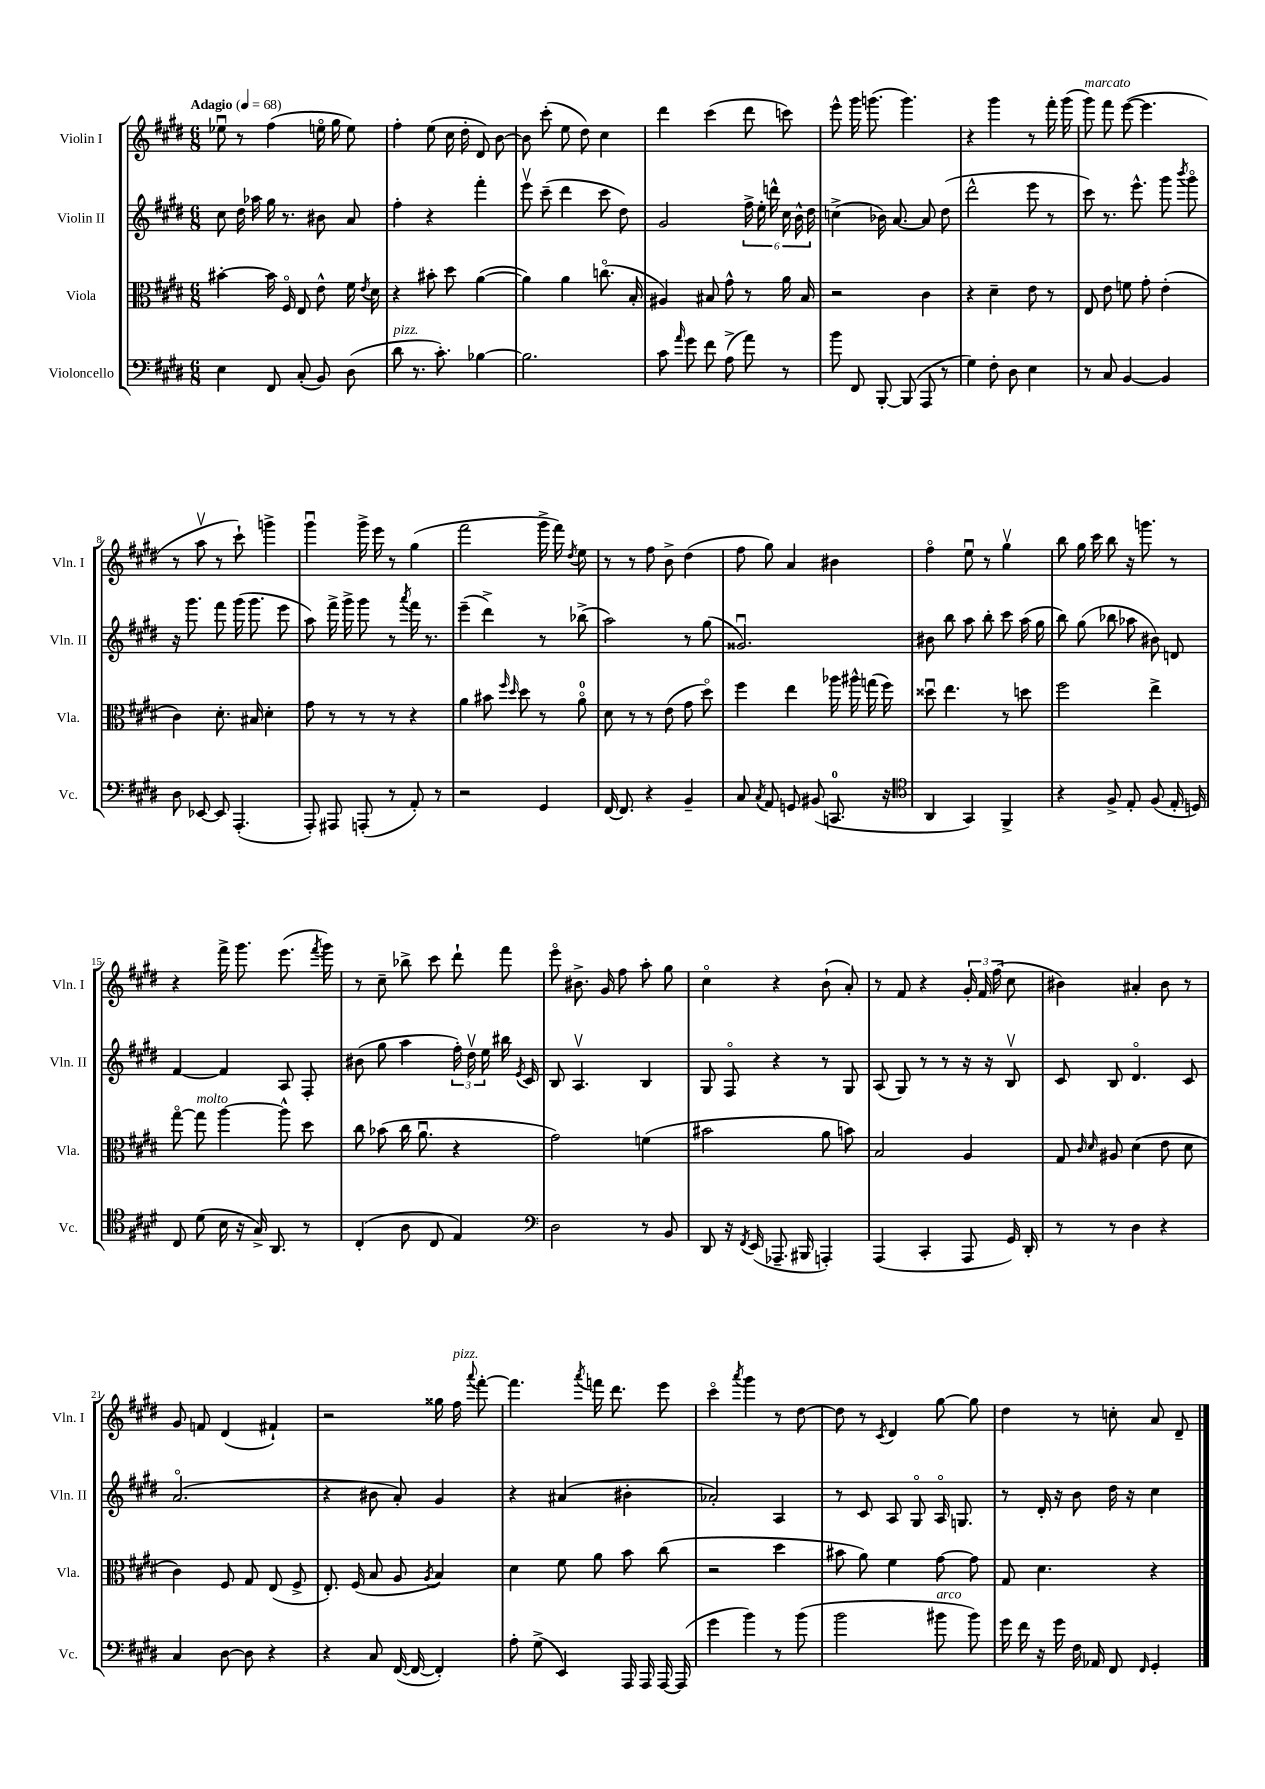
<<
\new StaffGroup <<
\new Staff = "s0" \with { instrumentName = "Violin I" shortInstrumentName = "Vln. I" } {
    \clef treble \key e \major \numericTimeSignature \time 6/8 \tempo "Adagio" 4 = 68
    \autoBeamOff ees''8\downbow r8 fis''4( e''16\flageolet gis''16 e''8) |
    fis''4-. e''8( cis''16 dis''16-. dis'8) b'8~ |
    b'8 cis'''8-.( e''8 dis''8) cis''4 |
    dis'''4 cis'''4( dis'''8 c'''8) |
    e'''8-^ gis'''16 g'''8.( g'''4.) |
    r4 gis'''4 r8 fis'''16-. gis'''16( |
    gis'''8^\markup { \italic "marcato" }) fis'''8 e'''8~( e'''4. |
    r8 a''8\upbow r8 cis'''8-!) g'''4-> |
    gis'''4\downbow gis'''16-> e'''16 r8 gis''4( |
    fis'''2 gis'''16-> fis'''16) \acciaccatura { dis''8 } e''8 |
    r8 r8 fis''8 b'8-> dis''4( |
    fis''8 gis''8) a'4 bis'4 |
    fis''4\flageolet e''8\downbow r8 gis''4\upbow |
    b''8 gis''16 cis'''16 b''8 r16 g'''8. r8 |
    r4 fis'''16-> gis'''8. e'''8.( \acciaccatura { fis'''8 } gis'''16) |
    r8 cis''8-- bes''8-> cis'''8 dis'''8-! fis'''8 |
    e'''8\flageolet bis'8.-> gis'16 fis''8 a''8-. gis''8 |
    cis''4\flageolet r4 b'8-!( a'8-.) |
    r8 fis'8 r4 \tuplet 3/2 { gis'16-. fis'16 fis''16( } cis''8 |
    bis'4) ais'4-. bis'8 r8 |
    gis'8 f'8 dis'4( fis'4-!) |
    r2 gisis''16 fis''16^\markup { \italic "pizz." } \appoggiatura { a'''8 } fis'''8~-. |
    fis'''4. \acciaccatura { a'''8 } f'''16 dis'''8. e'''8 |
    cis'''4\flageolet \acciaccatura { a'''8 } gis'''4 r8 dis''8~ |
    dis''8 r8 \acciaccatura { cis'8 } dis'4 gis''8~ gis''8 |
    dis''4 r8 c''8-. a'8 dis'8-- \bar "|." |
}
\new Staff = "s1" \with { instrumentName = "Violin II" shortInstrumentName = "Vln. II" } {
    \clef treble \key e \major \numericTimeSignature \time 6/8
    \autoBeamOff cis''8 dis''16 aes''16 gis''16 r8. bis'8 a'8 |
    fis''4-. r4 fis'''4-. |
    e'''8\upbow cis'''8--( dis'''4 cis'''8 dis''8) |
    gis'2 \tuplet 6/4 { fis''16-> e''16-. d'''16-^ cis''16 b'16-^ dis''16 } |
    c''4->( bes'16) a'8.~ a'8 dis''8( |
    dis'''2-^ e'''8 r8 |
    cis'''8) r8. e'''8.-^ gis'''8 \acciaccatura { b'''8 } gis'''8\flageolet |
    r16 gis'''8. fis'''8 gis'''16( gis'''8. e'''8 |
    a''8) fis'''16-> gis'''16-> gis'''8 r8 \acciaccatura { a'''8 } fis'''16 r8. |
    e'''4--( dis'''4->) r8 bes''8->( |
    a''2) r8 gis''8( |
    gisis'2.\downbow) |
    bis'8 b''8 a''8 b''8-. cis'''8 a''16( gis''16 |
    b''8) gis''8( bes''8 aes''8 bis'8) d'8 |
    fis'4~ fis'4 a8 fis8-. |
    bis'8( gis''8 a''4 \tuplet 3/2 { fis''16-.) dis''16\upbow e''16 } bis''16 \acciaccatura { e'8 } cis'16 |
    b8 a4.\upbow b4 |
    gis8 fis8\flageolet r4 r8 gis8 |
    a8( gis8) r8 r8 r16 r16 b8\upbow |
    cis'8 b8 dis'4.\flageolet cis'8 |
    a'2.\flageolet( |
    r4 bis'8 a'8-.) gis'4 |
    r4 ais'4( bis'4-. |
    aes'2-.) a4 |
    r8 cis'8 a8 gis8\flageolet a16\flageolet g8. |
    r8 dis'16-. r16 b'8 dis''16 r16 cis''4 \bar "|." |
}
\new Staff = "s2" \with { instrumentName = "Viola" shortInstrumentName = "Vla." } {
    \clef alto \key e \major \numericTimeSignature \time 6/8
    \autoBeamOff bis'4~-. bis'16 fis16\flageolet e8 e'8-^ fis'16 \acciaccatura { e'8 } dis'16 |
    r4 bis'8-. dis''8 a'4~( |
    a'4) a'4 c''8.\flageolet( b16-. |
    ais4) bis8 gis'8-^ r8 a'16 bis16 |
    r2 cis'4 |
    r4 dis'4-- e'8 r8 |
    e8 e'8 f'8 gis'8-. e'4-.( |
    cis'4) dis'8.-. bis16 dis'4-. |
    gis'8 r8 r8 r8 r4 |
    a'4 bis'8 \grace { fis''16 dis''16 } dis''8 r8 a'8-0\flageolet |
    dis'8 r8 r8 e'8( gis'8 dis''8\flageolet) |
    fis''4 e''4 aes''16 ais''16-^ g''16( fis''16) |
    disis''8\downbow e''4. r8 d''8 |
    fis''2 e''4-> |
    gis''8~\flageolet gis''8^\markup { \italic "molto" } a''4~ a''8-^ dis''8 |
    cis''8 bes'8( cis''16 a'8.\downbow r4 |
    gis'2) f'4( |
    bis'2 a'8 b'8) |
    b2 a4 |
    gis8 \grace { cis'16 dis'16 } ais8 dis'4( e'8 dis'8 |
    cis'4) fis8 gis8 e8( fis8-> |
    e8.-.) fis16( b8 a8 \acciaccatura { a8 } b4) |
    dis'4 fis'8 a'8 b'8 cis''8( |
    r2 dis''4 |
    bis'8 a'8) fis'4 gis'8~ gis'8 |
    gis8 dis'4. r4 \bar "|." |
}
\new Staff = "s3" \with { instrumentName = "Violoncello" shortInstrumentName = "Vc." } {
    \clef bass \key e \major \numericTimeSignature \time 6/8
    \autoBeamOff e4 fis,8 cis8-.( b,8) dis8( |
    dis'8^\markup { \italic "pizz." } r8. cis'8.-.) bes4~ |
    bes2. |
    cis'8 \grace { a'16 } gis'8 fis'8 a8->( a'8) r8 |
    b'8 fis,8 b,,8~-. b,,8( a,,8 r8 |
    gis4) fis8-. dis8 e4 |
    r8 cis8 b,4~ b,4 |
    dis8 ees,8~ ees,8 a,,4.-.( |
    a,,8-.) ais,,8 a,,8-.( r8 a,8-.) r8 |
    r2 gis,4 |
    fis,16~ fis,8. r4 b,4-- |
    cis8 \acciaccatura { cis8 } a,8 g,8 bis,8( c,8.-0 r16 |
    \clef tenor a,4 gis,4) fis,4-> |
    r4 fis8-> e8-. fis8( e16-. d16) |
    cis8 dis'8( b16 r16 gis16->) a,8. r8 |
    cis4-.( a8 cis8 e4) |
    \clef bass dis2 r8 b,8 |
    dis,8 r16 \acciaccatura { fis,8 } e,16( aes,,8.-- bis,,16 a,,4-.) |
    a,,4( cis,4-. a,,8 gis,16) dis,16-. |
    r8 r8 dis4 r4 |
    cis4 dis8~ dis8 r4 |
    r4 cis8 fis,16~( fis,16~ fis,4-.) |
    a8-. gis8->( e,4) a,,16 a,,16 a,,16~ a,,16( |
    gis'4 b'4) r8 b'8( |
    b'2 bis'8^\markup { \italic "arco" } bis'8) |
    gis'16 fis'16 r16 gis'16 fis16 aes,16 fis,8 \grace { fis,16 } gis,4-. \bar "|." |
}
>>
>>
